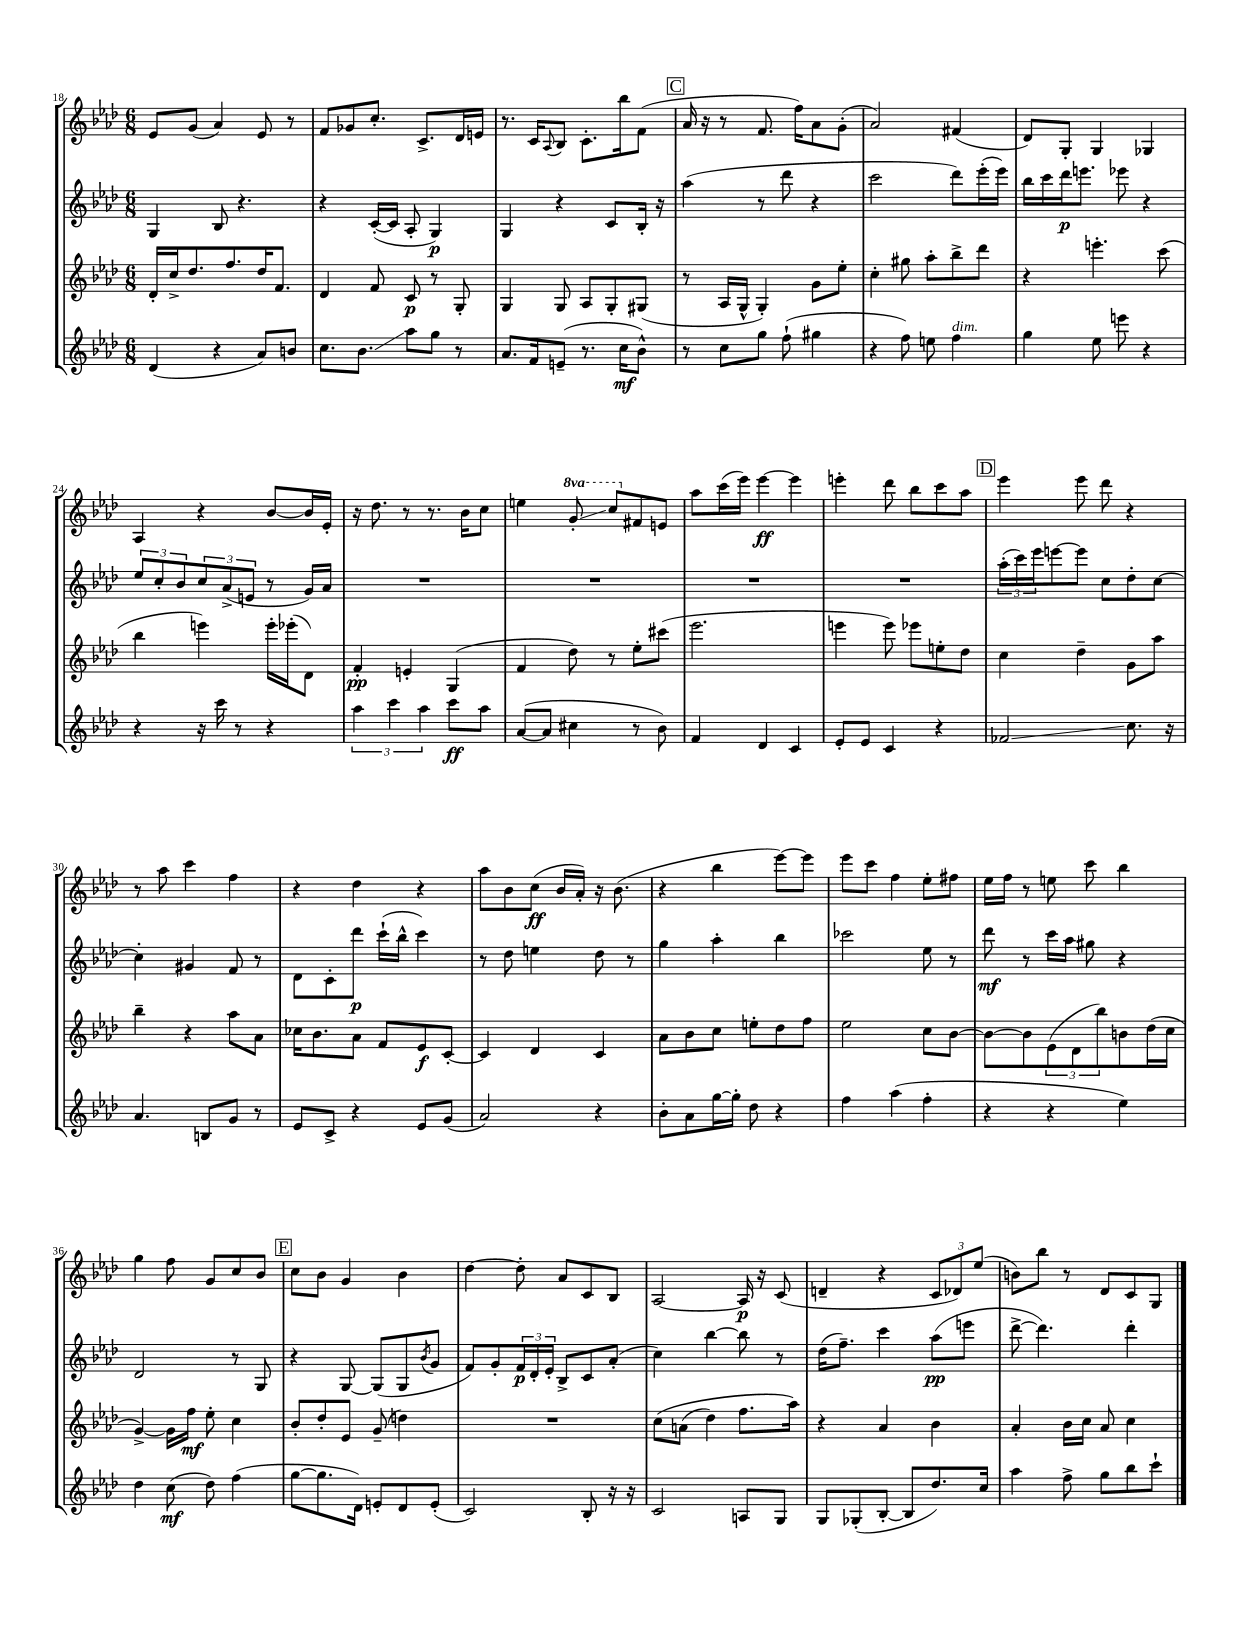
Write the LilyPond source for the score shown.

<<
\new StaffGroup <<
\new Staff = "s0" {
    \clef treble \key aes \major \numericTimeSignature \time 6/8 \set Staff.ottavationMarkups = #ottavation-simple-ordinals
    ees'8 g'8( aes'4) ees'8 r8 |
    f'8 ges'8 c''8.-. c'8.-> des'16 e'16 |
    r8. c'16 \appoggiatura { aes8 } bes8 c'8.-. bes''16 f'8( |
    \mark \markup { \box "C" } aes'16 r16 r8 f'8. f''16) aes'8 g'8-.( |
    aes'2) fis'4( |
    des'8) g8-. g4 ges4 |
    aes4 r4 bes'8~ bes'16 ees'16-. |
    r16 des''8. r8 r8. bes'16 c''8 |
    e''4 \ottava #1 g''8-.\glissando c'''8 \ottava #0 fis'8 e'8 |
    aes''8 c'''16( ees'''16) ees'''4~\ff ees'''4 |
    e'''4-. des'''8 bes''8 c'''8 aes''8 |
    \mark \markup { \box "D" } ees'''4 ees'''8 des'''8 r4 |
    r8 aes''8 c'''4 f''4 |
    r4 des''4 r4 |
    aes''8 bes'8 c''8\ff( bes'16 aes'16-.) r16 bes'8.( |
    r4 bes''4 ees'''8~) ees'''8 |
    ees'''8 c'''8 f''4 ees''8-. fis''8 |
    ees''16 f''16 r8 e''8 c'''8 bes''4 |
    g''4 f''8 g'8 c''8 bes'8 |
    \mark \markup { \box "E" } c''8 bes'8 g'4 bes'4 |
    des''4~ des''8-. aes'8 c'8 bes8 |
    aes2~ aes16\p r16 c'8( |
    d'4-- r4 \tuplet 3/2 { c'8 des'8) ees''8( } |
    b'8) bes''8 r8 des'8 c'8 g8 \bar "|." |
}
\new Staff = "s1" {
    \clef treble \key aes \major \numericTimeSignature \time 6/8
    g4 bes8 r4. |
    r4 c'16~-.( c'16 aes8-. g4\p) |
    g4 r4 c'8 bes16-. r16 |
    \mark \markup { \box "C" } aes''4( r8 des'''8 r4 |
    c'''2 des'''8) ees'''16-.( ees'''16) |
    bes''16 c'''16 des'''16\p e'''8. ees'''8 r4 |
    \tuplet 3/2 { ees''8 c''8-. bes'8 } \tuplet 3/2 { c''8 aes'8->( e'8 } r8 g'16) aes'16 |
    R2. |
    R2. |
    R2. |
    R2. |
    \mark \markup { \box "D" } \tuplet 3/2 { aes''16-.( c'''16) ees'''16 } e'''8~ e'''8 c''8 des''8-. c''8~ |
    c''4-. gis'4 f'8 r8 |
    des'8 c'8-. des'''8\p c'''16-!( bes''16-^ c'''4) |
    r8 des''8 e''4 des''8 r8 |
    g''4 aes''4-. bes''4 |
    ces'''2 ees''8 r8 |
    des'''8\mf r8 c'''16 aes''16 gis''8 r4 |
    des'2 r8 g8 |
    \mark \markup { \box "E" } r4 g8~ g8( g8 \acciaccatura { bes'8 } g'8 |
    f'8) g'8-. \tuplet 3/2 { f'16\p des'16-. ees'16-. } bes8-> c'8 aes'8-.( |
    c''4) bes''4~ bes''8 r8 |
    des''16( f''8.--) c'''4 aes''8\pp( e'''8 |
    des'''8~-> des'''4.) des'''4-. \bar "|." |
}
\new Staff = "s2" {
    \clef treble \key aes \major \numericTimeSignature \time 6/8
    des'16-. c''16-> des''8. f''8. des''16 f'8. |
    des'4 f'8 c'8\p r8 g8-. |
    g4 g8 aes8 g8-. gis8( |
    \mark \markup { \box "C" } r8 aes16 g16-^ g4-.) g'8 ees''8-. |
    c''4-. gis''8 aes''8-. bes''8-> des'''8 |
    r4 e'''4.-. c'''8( |
    bes''4 e'''4) e'''16-. ees'''16-.( des'8) |
    f'4-.\pp e'4-. g4( |
    f'4 des''8) r8 ees''8-. cis'''8( |
    ees'''2. |
    e'''4 e'''8) ees'''8 e''8-. des''8 |
    \mark \markup { \box "D" } c''4 des''4-- g'8 aes''8 |
    bes''4-- r4 aes''8 aes'8 |
    ces''16 bes'8. aes'8 f'8 ees'8\f c'8~-. |
    c'4 des'4 c'4 |
    aes'8 bes'8 c''8 e''8-. des''8 f''8 |
    ees''2 c''8 bes'8~ |
    bes'8~ bes'8 \tuplet 3/2 { ees'8( des'8 bes''8) } b'8 des''16( c''16 |
    g'4~->) g'16 f''16\mf ees''8-. c''4 |
    \mark \markup { \box "E" } bes'8-. des''8-. ees'8 g'8--( d''4) |
    R2. |
    c''8\( a'8( des''4) f''8. aes''16\) |
    r4 aes'4 bes'4 |
    aes'4-. bes'16 c''16 aes'8 c''4 \bar "|." |
}
\new Staff = "s3" {
    \clef treble \key aes \major \numericTimeSignature \time 6/8
    des'4( r4 aes'8) b'8 |
    c''8. bes'8.\glissando aes''8 g''8 r8 |
    aes'8. f'16 e'8--( r8. c''16\mf bes'8-^) |
    \mark \markup { \box "C" } r8 c''8 g''8 f''8-!( gis''4 |
    r4 f''8) e''8 f''4^\markup { \italic "dim." } |
    g''4 ees''8 e'''8 r4 |
    r4 r16 c'''16 r8 r4 |
    \tuplet 3/2 { aes''4 c'''4 aes''4 } c'''8\ff aes''8 |
    aes'8~( aes'8 cis''4 r8 bes'8) |
    f'4 des'4 c'4 |
    ees'8-. ees'8 c'4 r4 |
    \mark \markup { \box "D" } fes'2\glissando c''8. r16 |
    aes'4. b8 g'8 r8 |
    ees'8 c'8-> r4 ees'8 g'8( |
    aes'2) r4 |
    bes'8-. aes'8 g''16~ g''16-. des''8 r4 |
    f''4 aes''4( f''4-. |
    r4 r4 ees''4) |
    des''4 c''8\mf( des''8) f''4( |
    \mark \markup { \box "E" } g''8~ g''8. des'16) e'8-. des'8 e'8-.( |
    c'2) bes8-. r16 r16 |
    c'2 a8 g8 |
    g8 ges8-.( bes8~-. bes8 des''8.) c''16 |
    aes''4 f''8-> g''8 bes''8 c'''8-! \bar "|." |
}
>>
>>
\layout { \context { \Score currentBarNumber = #18 } }
